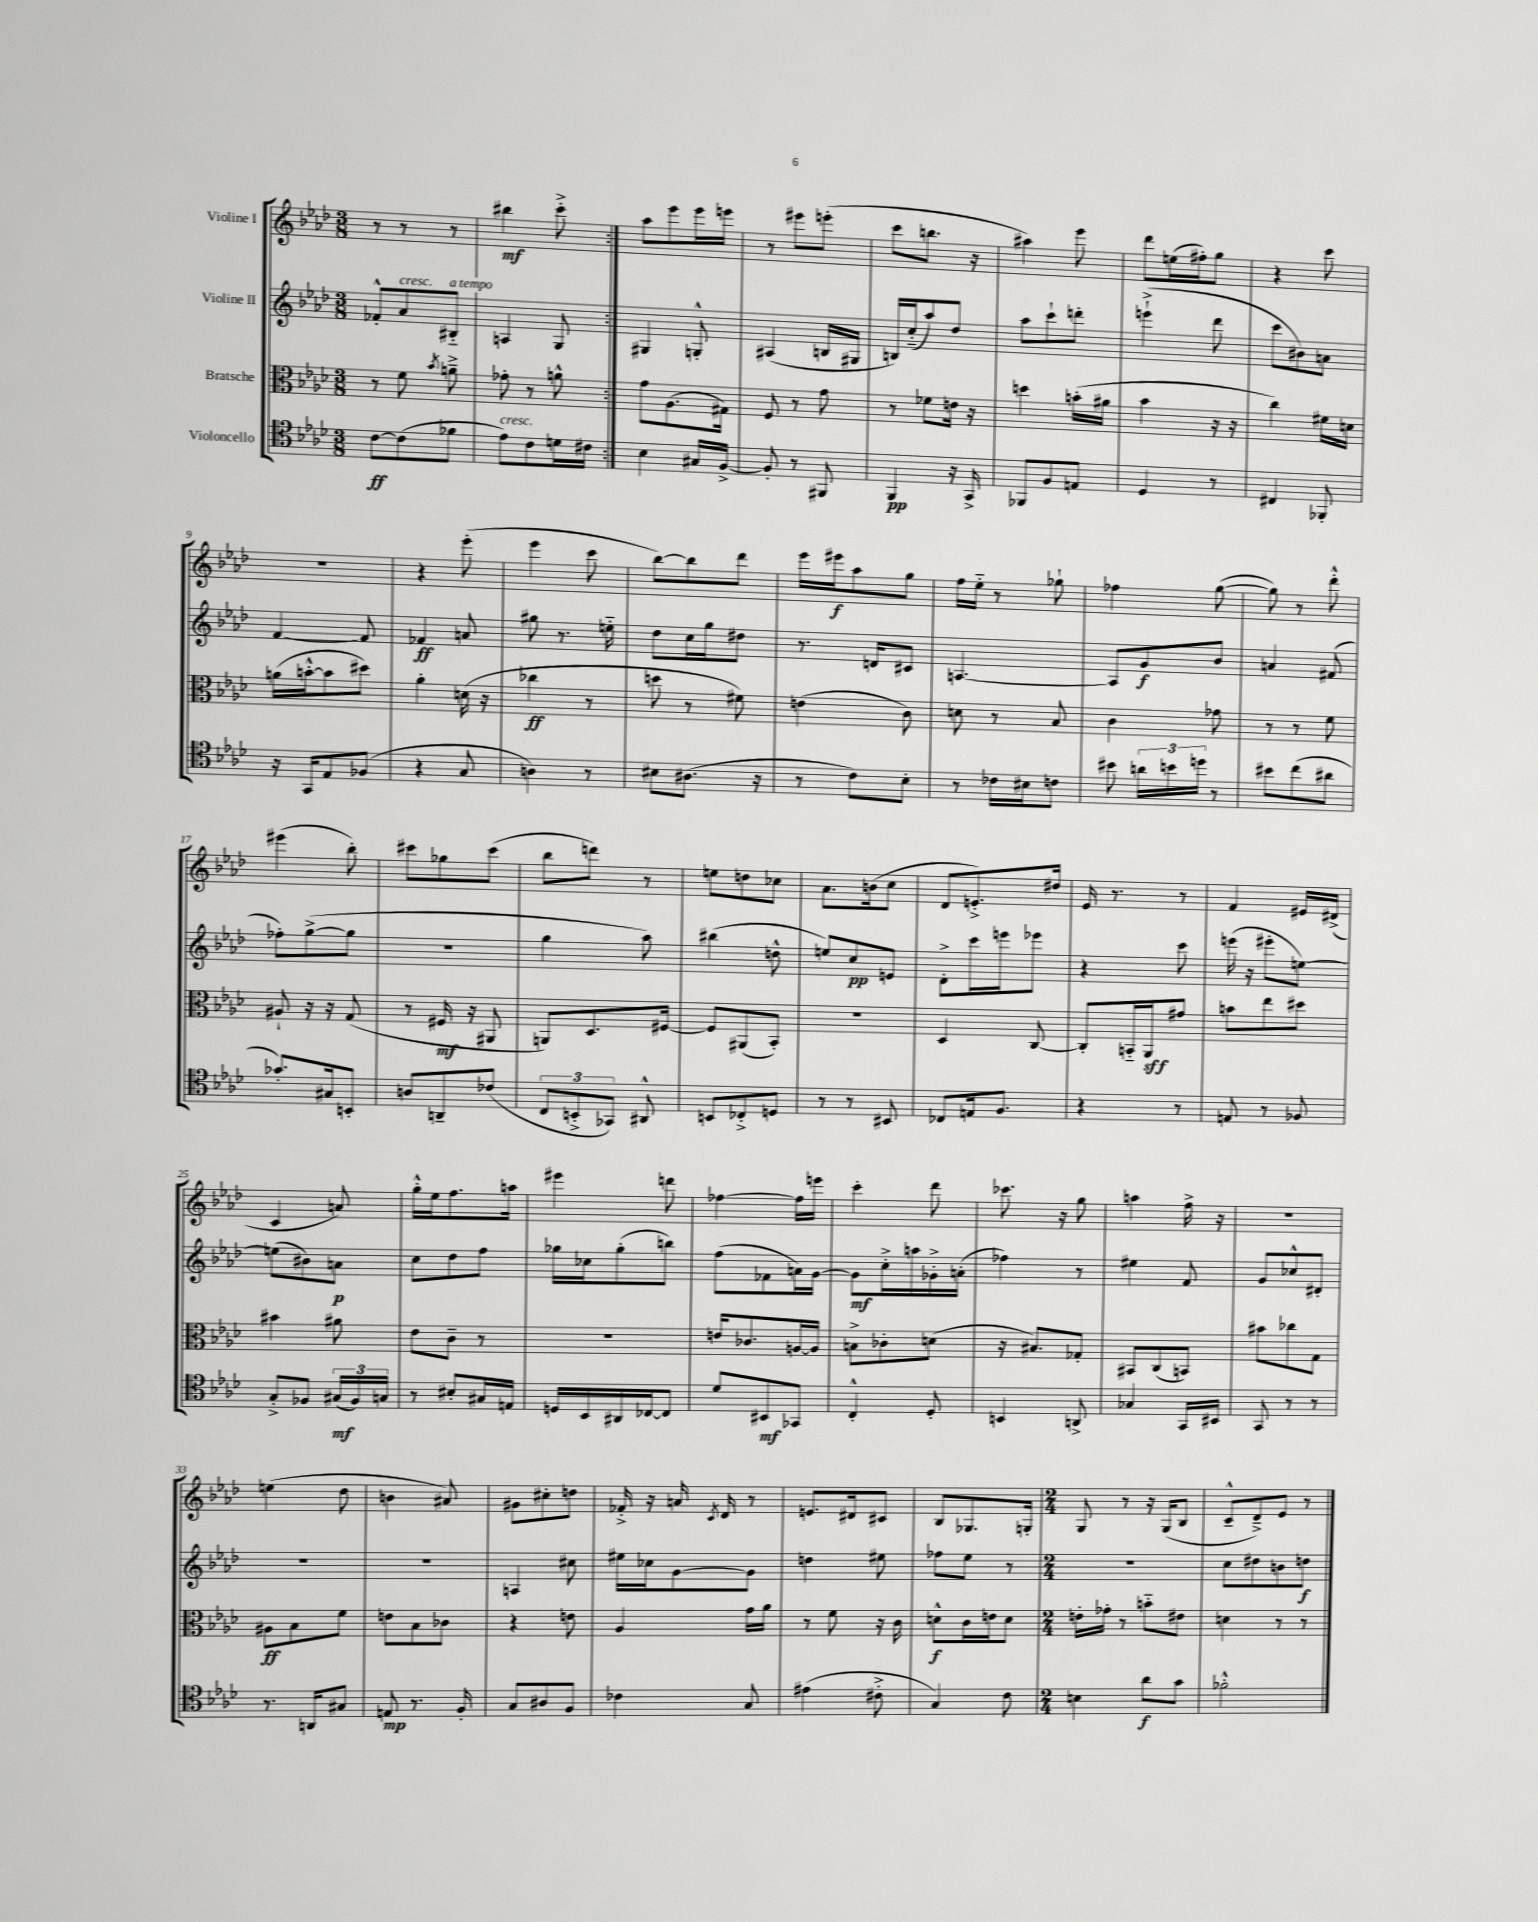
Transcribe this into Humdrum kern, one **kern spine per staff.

**kern	**kern	**kern	**kern
*staff4	*staff3	*staff2	*staff1
*clefC4	*clefC3	*clefG2	*clefG2
*k[b-e-a-d-]	*k[b-e-a-d-]	*k[b-e-a-d-]	*k[b-e-a-d-]
*M3/8	*M3/8	*M3/8	*M3/8
[8c	8r	8f-'^^	8r
(8c]	8f	8a-	8r
.	8qb-	.	.
8f-	8a~^	8B#'~	8r
=	=	=	=
8e-)	8g-'	4A	4bb#
8c	8r	.	.
16d	8a^^	8G	8ccc'^
16c#	.	.	.
=:|!	=:|!	=:|!	=:|!
4B-	8g	4G#	8aa-
.	(8.A-	.	8eee-
16G#	.	8G'^^	16eee-
[16F^	16G#)	.	16eee
=	=	=	=
8F']	8F	(4A#	8r
8r	8r	.	8eee#
8FF#	8g	16B	(8eee'
.	.	16G#	.
=	=	=	=
4FF	8r	16B)	8ccc
.	.	(16cc'~	.
.	8f-	8aa-)	8.bb
16r	16e	8dd-	.
16GG^	16r	.	16r
=	=	=	=
8FF-	4dd	8aa-	4aa#)
8F	.	8ccc`	.
8E	(16b'	8ddd'	8eee-
.	16a#	.	.
=	=	=	=
4D-	4b-	(4eee`^	8ddd-
.	.	.	(16ee
.	.	.	16ff#')
8r	16r	8ddd-	8gg
.	16r	.	.
=	=	=	=
4C#	4cc)	8ccc	4r
.	.	8b#)	.
8FF-'	16f#	8a	8ccc
.	16d	.	.
=	=	=	=
16r	(16a	[4f	4.r
16GG	[16b'^^	.	.
8E-	8b]	.	.
(8F-	8dd#)	8f]	.
=	=	=	=
4r	4a-'	4f-	4r
8G	(16d	8a	(8eee-'
.	16r	.	.
=	=	=	=
4A)	4cc-	8gg#	4eee-
.	.	8.r	.
8r	8r	.	8ccc
.	.	16ee'~	.
=	=	=	=
8B#	8dd	8dd-	[8bb-)
(8.A#	8r	16cc	8bb-]
.	.	16gg	.
.	8f#)	8dd#	8ddd-
16r	.	.	.
=	=	=	=
8r	(4e	8.r	16eee-
.	.	.	16eee#
8c)	.	.	8aa-
.	.	16d	.
8B-'	8c)	8c#	8gg
=	=	=	=
8r	8d	[4.A	16ff
.	.	.	16ee-'~
16c-	8r	.	8r
16B#	.	.	.
8c	8B-	.	8gg-`
=	=	=	=
8b#	4c	8A]	4ff-
24a	.	8g	.
24b	.	.	.
24dd	.	.	.
8r	8g-	8b-	([8gg
=	=	=	=
8b#	8r	4a	8gg])
(8cc	8r	.	8r
8a#	8f	(8f#	8ddd-'^^
=	=	=	=
8.g-')	8A#`	8ff-')	(4eee#
.	16r	([8gg^	.
16G#	16r	.	.
8BB'	(8G	8gg]	8bb-')
=	=	=	=
8A	8r	4.r	8ccc#
8AA~	16F#	.	8gg-
.	16r	.	.
(8c-	8AA#	.	(8ccc#
=	=	=	=
12C	8AA)	4gg	8bb-
12BB'^	.	.	.
.	8.D-	.	8ddd)
12GG-)	.	.	.
8AA#^^	.	8aa-)	8r
.	[16F#	.	.
=	=	=	=
8BB	8F#]	(4bb#	8ee
8C-'^	(8AA#	.	8dd
8D	8BB-')	8dd^^	8cc-
=	=	=	=
8r	4.r	8ee)	8.a-
8r	.	8cc	.
.	.	.	(16b
8BB#	.	8e	8cc
=	=	=	=
8C-	4D-	8d-'^	8d-
16E	.	16ccc	8.e'^)
8.F	.	16eee	.
.	[8C	8eee-	.
.	.	.	16dd#
=	=	=	=
4r	8C']	4r	16e-
.	.	.	8.r
.	16BB'~	.	.
.	16AA-	.	.
8r	8g#	8ccc	8r
=	=	=	=
8E	8b	(16eee	4f
.	.	16r	.
8r	8ee-	8eee#'	.
8F-	8dd#	[8ee)	16e#
.	.	.	(16d#^
=	=	=	=
8G'^	4b#	(8ee]	4c
8F-	.	8b#)	.
(24G#	8a#	8a	8a)
24F-)	.	.	.
24G	.	.	.
=	=	=	=
8r	8e-	8cc	16gg'^^
.	.	.	16ee-
8B#'	8c~	8dd-	8.ff
16G#	8r	8ff	.
16E	.	.	16aa
=	=	=	=
16D	4.r	16gg-	4eee#
16BB-	.	16cc-	.
16AA#	.	(8gg-'	.
[16C-	.	.	.
8C-]	.	8bb)	8ddd
=	=	=	=
8d-	16e	(8ff	[4ff-
.	8.c-	.	.
8BB#	.	8f-	.
8GG-	[16A	16a)	16ff-]
.	16A]	[16g	16eee
=	=	=	=
4C'^^	8B^	8g]	4ccc'
.	8c-'	16cc'^	.
.	.	16aa	.
8D-'	(8d	16g-'^	8ddd-
.	.	(16a'	.
=	=	=	=
4BB	16r	4ff-)	8.ccc-
.	8.B#)	.	.
.	.	.	16r
8AA^	8G-'	8r	8gg
=	=	=	=
4G-	8BB#	4ee#	4aa
.	(8C	.	.
16GG	8BB)	8f	16ff^
16BB#	.	.	16r
=	=	=	=
8GG	8b#	8g	4.r
8r	8cc-	8cc-^^	.
8r	8G	8d#'	.
=	=	=	=
8.r	8A#	4.r	(4ee
.	8B-	.	.
16AA	.	.	.
8G#	8f	.	8dd-
=	=	=	=
8E	8e	4.r	4b
8.r	8B-	.	.
.	8c-	.	8a#)
16F'	.	.	.
=	=	=	=
8G	4r	4A	8g#
8A#	.	.	8cc#'
8F	8e	8cc#	8dd
=	=	=	=
4c-	4A-	16ee#	16f-'^
.	.	16cc-	16r
.	.	[8g	16a
.	.	.	8qc
.	.	.	16d-
8G	16g	8g]	8r
.	16a-	.	.
=	=	=	=
(4e#	8r	4dd	8.e
.	8f	.	.
.	.	.	16d#
8c#'^	16r	8ee#	8c#
.	16c	.	.
=	=	=	=
4G)	8d^^	8ff-	8B-
.	16c	8ee-	8.G-
.	16e	.	.
8c	8d	8r	.
.	.	.	16G'
=	=	=	=
*M2/4	*M2/4	*M2/4	*M2/4
4B	16e'	2r	8G
.	16g-'	.	.
.	8r	.	8r
8a-	8b'~	.	16r
.	.	.	(16G
8g	8e#	.	8B-
=	=	=	=
2f-'^^	4d	8cc	8c~^^
.	.	8dd#	8d-~^)
.	8r	8b	8e-
.	8r	8dd	8r
==	==	==	==
*-	*-	*-	*-
